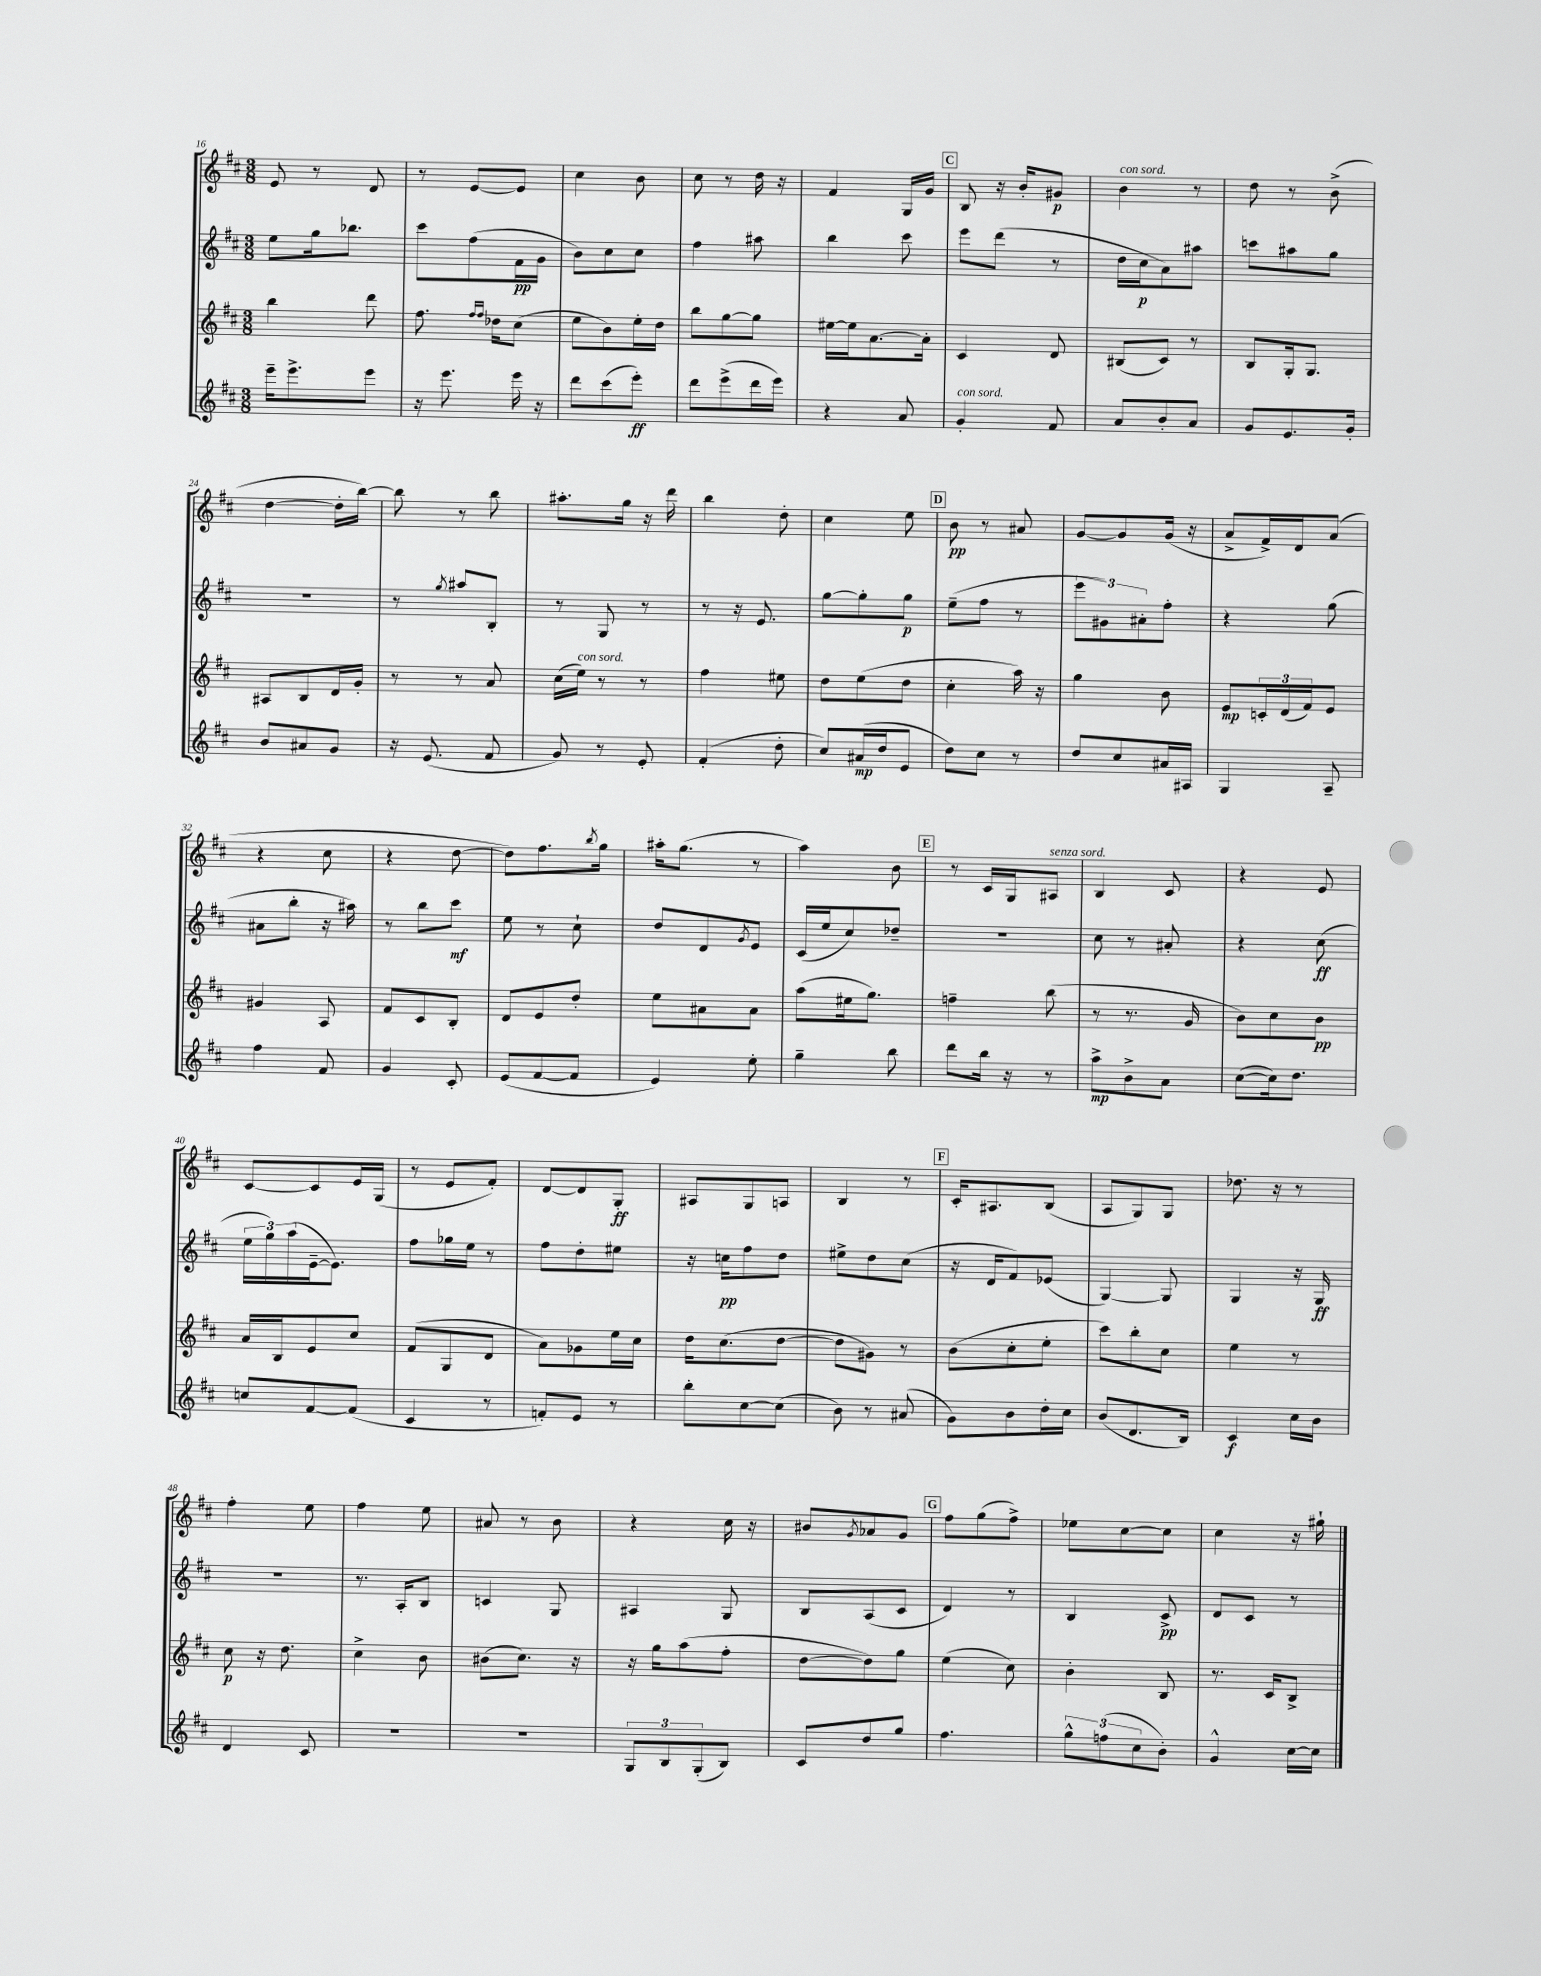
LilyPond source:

<<
\new StaffGroup <<
\new Staff = "s0" {
    \clef treble \key d \major \numericTimeSignature \time 3/8
    e'8 r8 d'8 |
    r8 e'8~ e'8 |
    cis''4 b'8 |
    cis''8 r8 d''16 r16 |
    fis'4 g16 g'16 |
    \mark \markup { \box "C" } b8 r16 b'16-. gis'8\p |
    b'4^\markup { \italic "con sord." } r8 |
    d''8 r8 b'8->( |
    d''4~ d''16-. b''16~) |
    b''8 r8 b''8 |
    ais''8.-. g''16 r16 d'''16 |
    b''4 d''8-. |
    cis''4 e''8 |
    \mark \markup { \box "D" } b'8\pp r8 ais'8 |
    g'8~ g'8 g'16( r16 |
    a'8-> fis'16->) d'16 a'8( |
    r4 cis''8 |
    r4 d''8~ |
    d''8) fis''8. \acciaccatura { b''8 } g''16 |
    ais''16-. g''8.( r8 |
    a''4) b'8 |
    \mark \markup { \box "E" } r8 cis'16 g16 ais8^\markup { \italic "senza sord." } |
    b4 cis'8 |
    r4 e'8 |
    cis'8~ cis'8 e'16 g16( |
    r8 e'8 fis'8-.) |
    d'8~ d'8 g8-.\ff |
    ais8 g8 a8 |
    b4 r8 |
    \mark \markup { \box "F" } cis'16-. ais8. b8( |
    a8 g8) g8 |
    des''8. r16 r8 |
    fis''4-. e''8 |
    fis''4 e''8 |
    ais'8 r8 b'8 |
    r4 cis''16 r16 |
    bis'8 \acciaccatura { g'8 } aes'8 g'8 |
    \mark \markup { \box "G" } fis''8 g''8( fis''8->) |
    ees''8 cis''8~ cis''8 |
    cis''4 r16 gis''16-! \bar "|." |
}
\new Staff = "s1" {
    \clef treble \key d \major \numericTimeSignature \time 3/8
    e''8 g''16 bes''8. |
    cis'''8 fis''8( fis'16\pp g'16 |
    b'8) cis''8 cis''8 |
    fis''4 ais''8 |
    b''4 cis'''8 |
    \mark \markup { \box "C" } e'''8 d'''8( r8 |
    d''16 cis''16\p a'8) ais''8 |
    c'''8 ais''8 g''8 |
    R4. |
    r8 \acciaccatura { g''8 } ais''8 b8-. |
    r8 g8 r8 |
    r8 r16 e'8. |
    g''8~ g''8-. g''8\p |
    \mark \markup { \box "D" } e''8--( fis''8 r8 |
    \tuplet 3/2 { e'''8 gis'8) ais'8-. } fis''8-. |
    r4 g''8( |
    ais'8 b''8-. r16 ais''16) |
    r8 b''8 cis'''8\mf |
    e''8 r8 cis''8-! |
    d''8 d'8 \acciaccatura { g'8 } e'8 |
    cis'16( e''16 cis''8) des''8-- |
    \mark \markup { \box "E" } R4. |
    cis''8 r8 ais'8-. |
    r4 cis''8\ff( |
    \tuplet 3/2 { e''16 g''16) a''16( } e'16~-- e'8.) |
    fis''8 ges''16 e''16 r8 |
    fis''8 d''8-. eis''8 |
    r16 c''16\pp fis''8 d''8 |
    eis''8-> d''8 cis''8( |
    \mark \markup { \box "F" } r16 d'16 fis'8) ees'8( |
    g4~) g8 |
    g4 r16 g16\ff |
    R4. |
    r8. a16-. b8 |
    c'4 g8 |
    ais4 g8 |
    b8 a8( cis'8 |
    \mark \markup { \box "G" } d'4) r8 |
    b4 cis'8->\pp |
    d'8 cis'8 r8 \bar "|." |
}
\new Staff = "s2" {
    \clef treble \key d \major \numericTimeSignature \time 3/8
    b''4 d'''8 |
    fis''8. \grace { fis''16 fis''16 } des''16 cis''8( |
    e''8 b'8) e''16-. d''16 |
    b''8 g''8~ g''8 |
    eis''16~ eis''16 a'8.~ a'16-. |
    \mark \markup { \box "C" } cis'4 d'8 |
    bis8( cis'8) r8 |
    b8 g16-. g8. |
    ais8 b8 d'16 g'16-. |
    r8 r8 a'8 |
    cis''16( e''16^\markup { \italic "con sord." }) r8 r8 |
    fis''4 eis''8 |
    d''8 e''8( d''8 |
    \mark \markup { \box "D" } cis''4-. a''16) r16 |
    g''4 b'8 |
    e'8\mp \tuplet 3/2 { c'16-. d'16( fis'16) } e'8 |
    gis'4 a8 |
    fis'8 cis'8 b8-. |
    d'8 e'8 d''8-. |
    e''8 ais'8 ais'8 |
    a''8( eis''16 g''8.) |
    \mark \markup { \box "E" } f''4-- b''8( |
    r8 r8. g'16 |
    b'8) cis''8 b'8\pp |
    a'16 b16 e'8 cis''8 |
    fis'8( g8 d'8 |
    a'8) ges'8 e''16 cis''16 |
    d''16 cis''8.( d''8~ |
    d''8 gis'8) r8 |
    \mark \markup { \box "F" } b'8( cis''8-. e''8-. |
    cis'''8) b''8-. cis''8 |
    e''4 r8 |
    cis''8\p r16 d''8. |
    cis''4-> b'8 |
    bis'8( cis''8.) r16 |
    r16 g''16 a''8( fis''8-. |
    d''8~ d''8) g''8 |
    \mark \markup { \box "G" } e''4( cis''8) |
    b'4-. b8 |
    r8. cis'16 b8-> \bar "|." |
}
\new Staff = "s3" {
    \clef treble \key d \major \numericTimeSignature \time 3/8
    e'''16-- e'''8.-> e'''8 |
    r16 e'''8. e'''16 r16 |
    d'''8 cis'''8( e'''8-.\ff) |
    d'''8 e'''8->( d'''16 e'''16) |
    r4 a'8 |
    \mark \markup { \box "C" } g'4-.^\markup { \italic "con sord." } fis'8 |
    a'8 b'8-. a'8 |
    g'8 e'8. g'16-. |
    b'8 ais'8 g'8 |
    r16 e'8.( fis'8 |
    g'8) r8 e'8-. |
    fis'4-.( d''8-. |
    cis''8) ais'16\mp( d''16 e'8 |
    \mark \markup { \box "D" } d''8) cis''8 r8 |
    d''8 cis''8 ais'16 ais16 |
    g4 a8-- |
    fis''4 fis'8 |
    g'4 cis'8-. |
    e'8( fis'8~ fis'8 |
    e'4) e''8-. |
    g''4-- b''8 |
    \mark \markup { \box "E" } d'''8 b''16 r16 r8 |
    a''8->\mp b'8-> a'8 |
    cis''8~( cis''16) d''8. |
    c''8 fis'8~ fis'8( |
    cis'4 r8 |
    f'8-.) e'8 r8 |
    b''8-. cis''8~ cis''8( |
    b'8) r8 ais'8( |
    \mark \markup { \box "F" } g'8) b'8 d''16-. cis''16 |
    b'8( d'8. b16) |
    cis'4\f cis''16 b'16 |
    d'4 cis'8 |
    R4. |
    R4. |
    \tuplet 3/2 { g8 b8 g8-.( } b8) |
    cis'8 d''8 g''8 |
    \mark \markup { \box "G" } fis''4. |
    \tuplet 3/2 { g''8-^ f''8( cis''8 } b'8-.) |
    g'4-^ cis''16~ cis''16 \bar "|." |
}
>>
>>
\layout { \context { \Score currentBarNumber = #16 } }
